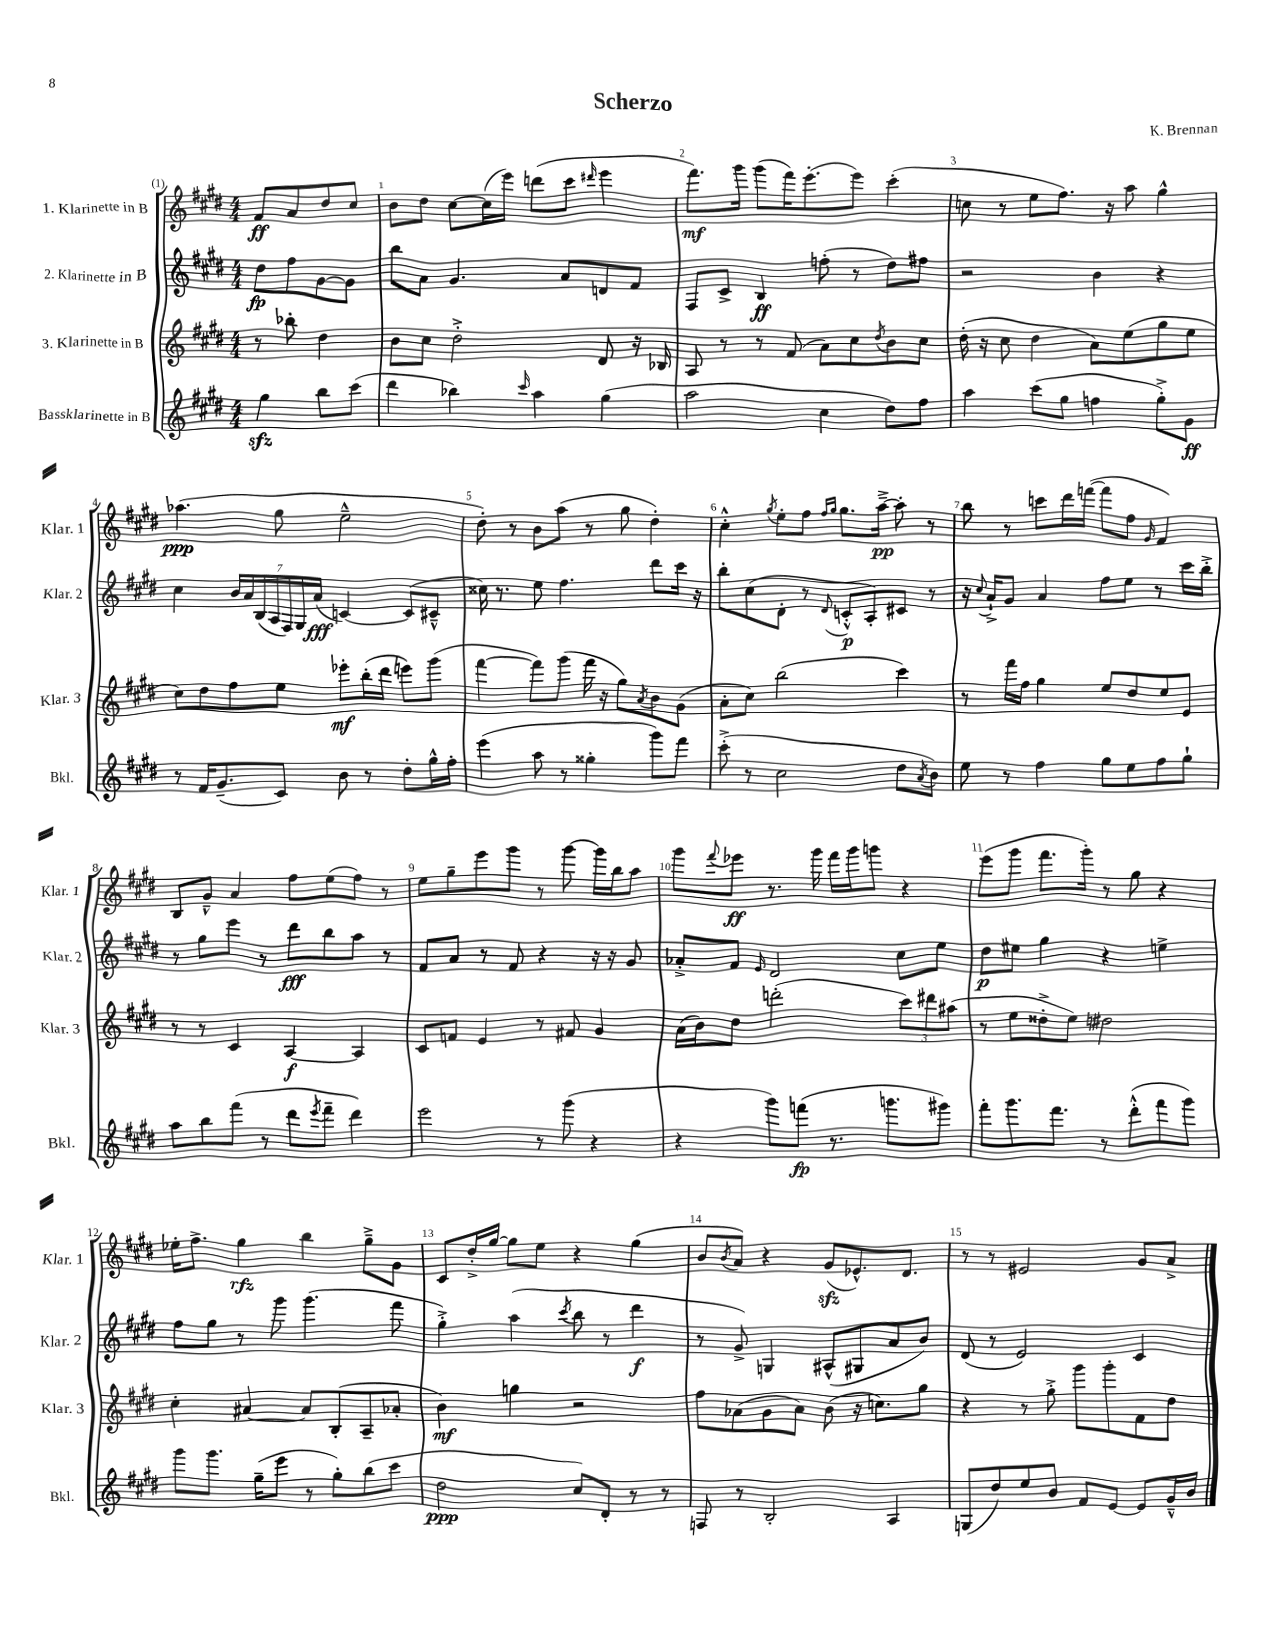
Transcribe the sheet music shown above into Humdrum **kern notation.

**kern	**dynam	**kern	**dynam	**kern	**dynam	**kern	**dynam
*part4	*part4	*part3	*part3	*part2	*part2	*part1	*part1
*staff4	*staff4	*staff3	*staff3	*staff2	*staff2	*staff1	*staff1
*I"Bassklarinette in B	*	*I"3. Klarinette in B	*	*I"2. Klarinette in B	*	*I"1. Klarinette in B	*
*I'Bkl.	*	*I'Klar. 3	*	*I'Klar. 2	*	*I'Klar. 1	*
*clefG2	*	*clefG2	*	*clefG2	*	*clefG2	*
*k[f#c#g#d#]	*	*k[f#c#g#d#]	*	*k[f#c#g#d#]	*	*k[f#c#g#d#]	*
*M4/4	*	*M4/4	*	*M4/4	*	*M4/4	*
=	=	=	=	=	=	=	=
4gg#zz\	.	8r	.	8dd#\L	fp	8f#/L	ff
.	.	8bb-X'\	.	8ff#\	.	8a/	.
8bb\L	.	4dd#\	.	[8g#\	.	8dd#/	.
(8ccc#\J	.	.	.	8g#\J]	.	8cc#/J	.
=1	=1	=1	=1	=1	=1	=1	=1
4ddd#\	.	8b\L	.	8bb\L	.	8b\L	.
.	.	8cc#\J	.	8a\J	.	8dd#\J	.
4bb-X\)	.	2dd#'^\	.	4.g#/	.	[8cc#\L	.
.	.	.	.	.	.	(16cc#\L]	.
.	.	.	.	.	.	16eee\JJ)	.
16qqccc#/	.	.	.	.	.	.	.
4aa\	.	.	.	.	.	(8dddn\L	.
.	.	.	.	8a/L	.	8ccc#\J	.
.	.	.	.	.	.	16qqddd#X/	.
(4gg#\	.	8d#/	.	8dn/	.	4eee\	.
.	.	16r	.	8f#/J	.	.	.
.	.	16B-X/	.	.	.	.	.
=2	=2	=2	=2	=2	=2	=2	=2
2aa\	.	8A/	.	8F#/L	.	8.fff#\L)	mf
.	.	8r	.	8c#^/J	.	.	.
.	.	.	.	.	.	16ggg#\Jk	.
.	.	8r	.	4B/	ff	(8ggg#\L	.
.	.	(8f#/	.	.	.	16fff#\K)	.
.	.	.	.	.	.	[8.eee'\	.
4cc#\	.	8a\L)	.	(8ffn'\	.	.	.
.	.	8cc#\	.	8r	.	8eee\J]	.
.	.	8qdd#/	.	.	.	.	.
8dd#\L)	.	8b\	.	8dd#\L)	.	(4ccc#'\	.
8ff#\J	.	8cc#\J	.	8ff#X\J	.	.	.
=3	=3	=3	=3	=3	=3	=3	=3
4aa\	.	(16dd#'\	.	2r	.	8ccn\	.
.	.	16r	.	.	.	.	.
.	.	8cc#\	.	.	.	8r	.
(8ccc#\L	.	4dd#\	.	.	.	8ee\L	.
8gg#\J	.	.	.	.	.	8.ff#\J)	.
4ffn\	.	8a\L)	.	4b\	.	.	.
.	.	.	.	.	.	16r	.
.	.	(8ee\	.	.	.	8aa\	.
8gg#'^\L)	.	8gg#\	.	4r	.	4gg#^^\	.
8g#\J	ff	8ee\J	.	.	.	.	.
!!LO:LB:g=z
=4	=4	=4	=4	=4	=4	=4	=4
8r	.	8cc#\L)	.	4cc#\	.	(4.aa-X\	ppp
16f#/KL	.	8dd#\	.	.	.	.	.
(8.g#~/	.	.	.	.	.	.	.
.	.	8ff#\	.	28b/LL	.	.	.
.	.	.	.	28a/	.	.	.
.	.	.	.	(28B/	.	.	.
.	.	.	.	28A/	.	.	.
8c#/J)	.	8ee\J	.	.	.	8gg#\	.
.	.	.	.	28F#/)	.	.	.
.	.	.	.	28G#/	.	.	.
.	.	.	.	(28a/JJ	fff	.	.
8b\	.	8eee-X'\L	mf	[4cn/)	.	2ee~^^\	.
8r	.	(16bb'\L	.	.	.	.	.
.	.	16ddd#\JJ	.	.	.	.	.
8dd#'\L	.	8eeen\L)	.	(8c/L]	.	.	.
16gg#^^\L	.	(8ggg#\J	.	8c#X~^^/J	.	.	.
16ff#'\JJ	.	.	.	.	.	.	.
=5	=5	=5	=5	=5	=5	=5	=5
(4eee\	.	[4fff#\	.	16cc##X\)	.	8dd#'\)	.
.	.	.	.	8.r	.	.	.
.	.	.	.	.	.	8r	.
8aa\	.	8fff#\L])	.	8ee\	.	8b\L	.
8r	.	(8ggg#\J	.	4.ff#\	.	(8aa\J	.
4gg##X'\	.	16fff#\	.	.	.	8r	.
.	.	16r	.	.	.	.	.
.	.	8gg#\L)	.	.	.	8gg#\	.
.	.	8qa/	.	.	.	.	.
8ggg#\L)	.	8b\	.	8ddd#\L	.	4dd#'\)	.
8fff#\J	.	(8g#\J	.	16ccc#\Jk	.	.	.
.	.	.	.	16r	.	.	.
=6	=6	=6	=6	=6	=6	=6	=6
(8ccc#'^\	.	8a'\L	.	8bb'\L	.	4cc#'^^\	.
8r	.	8cc#\J)	.	(8cc#\	.	.	.
.	.	.	.	.	.	8qgg#/	.
2cc#\	.	(2bb\	.	8d#'\J	.	8ee'\L	.
.	.	.	.	8r	.	8ff#\J	.
.	.	.	.	.	.	16qqff#/LL	.
.	.	.	.	8qqd#/	.	16qqgg#/JJ	.
.	.	.	.	8cn'^^/L	p	8.gg#\L	.
.	.	.	.	8A'/)	.	.	.
.	.	.	.	.	.	[16aa~^\Jk	pp
8dd#\L	.	4ccc#\)	.	8c#X/J	.	8aa'\]	.
8qa/	.	.	.	.	.	.	.
8b\J)	.	.	.	8r	.	8r	.
=7	=7	=7	=7	=7	=7	=7	=7
8ee\	.	8r	.	16r	.	8bb\	.
.	.	.	.	8qqcc#/	.	.	.
.	.	.	.	16a`^/KL	.	.	.
8r	.	16fff#\LL	.	8g#/J	.	8r	.
.	.	16ff#\JJ	.	.	.	.	.
4ff#\	.	4gg#\	.	4a/	.	8cccn\L	.
.	.	.	.	.	.	16ddd#\L	.
.	.	.	.	.	.	([16fffn\JJ	.
8gg#\L	.	8ee/L	.	8ff#\L	.	8fff\L]	.
8ee\	.	8dd#/	.	8ee\J	.	8ff#\J	.
.	.	.	.	.	.	16qqg#/	.
8ff#\	.	8ee/	.	8r	.	4f#/)	.
8gg#`\J	.	8e/J	.	16ccc#\LL	.	.	.
.	.	.	.	16bb'^\JJ	.	.	.
!!LO:LB:g=z
=8	=8	=8	=8	=8	=8	=8	=8
8aa\L	.	8r	.	8r	.	8B/L	.
8bb\	.	8r	.	8gg#\L	.	8g#~^^/J	.
(8fff#\J	.	4c#/	.	8eee\J	.	4a/	.
8r	.	.	.	8r	.	.	.
8ddd#\L	.	[4A/	f	8ddd#\L	fff	8ff#\L	.
8qeee/	.	.	.	.	.	.	.
8fff#~\J	.	.	.	8bb\	.	(8ee\	.
4ddd#\)	.	4A/]	.	8aa\J	.	8ff#\J)	.
.	.	.	.	8r	.	8r	.
=9	=9	=9	=9	=9	=9	=9	=9
2eee\	.	8c#/L	.	8f#/L	.	8ee\L	.
.	.	8fn/J	.	8a/J	.	8gg#~\	.
.	.	4e/	.	8r	.	8eee\	.
.	.	.	.	8f#/	.	8ggg#\J	.
8r	.	8r	.	4r	.	8r	.
(8ggg#\	.	8f#X/	.	.	.	[8ggg#\	.
4r	.	4g#/	.	16r	.	16ggg#\LL]	.
.	.	.	.	16r	.	16bb\J	.
.	.	.	.	8g#/	.	8aa\J	.
=10	=10	=10	=10	=10	=10	=10	=10
4r	.	(16a\LL	.	8a-X'^/L	.	8ggg#\L	.
.	.	16b\J)	.	.	.	.	.
.	.	.	.	.	.	8qqfff#/	.
.	.	8dd#\J	.	8f#/J	.	8eee-X\J	ff
.	.	.	.	16qqe/	.	.	.
8ggg#\L)	.	(2dddn'\	.	2d#/	.	8.r	.
(8fffn\J	fp	.	.	.	.	.	.
.	.	.	.	.	.	16ggg#\	.
8.r	.	.	.	.	.	16fff#\LL	.
.	.	.	.	.	.	16ggg#\J	.
.	.	.	.	.	.	8gggn\J	.
8.gggn\L	.	.	.	.	.	.	.
.	.	12ccc#\L)	.	8cc#\L	.	4r	.
.	.	12ddd#X\	.	.	.	.	.
8ggg#X\J)	.	.	.	8ee\J	.	.	.
.	.	(12aa#X\J	.	.	.	.	.
=11	=11	=11	=11	=11	=11	=11	=11
8fff#'\L	.	8r	.	8dd#\L	p	(8eee\L	.
8.ggg#\	.	8ee\L	.	8ee#X\J	.	8ggg#\J	.
.	.	8dd##X'^\	.	4gg#\	.	8.fff#\L	.
8.fff#\J	.	.	.	.	.	.	.
.	.	8ee\J)	.	.	.	.	.
.	.	.	.	.	.	16ggg#'\Jk)	.
8r	.	2dd#X\	.	4r	.	8r	.
(8ddd#'^^\L	.	.	.	.	.	8gg#\	.
8fff#\	.	.	.	4een^\	.	4r	.
8ggg#\J)	.	.	.	.	.	.	.
!!LO:LB:g=z
=12	=12	=12	=12	=12	=12	=12	=12
8ggg#\L	.	4cc#'\	.	8ff#\L	.	16ee-X'\KL	.
.	.	.	.	.	.	8.ff#^\J	.
8.ggg#\J	.	.	.	8gg#\J	.	.	.
.	.	[4a#X/	.	8r	.	4gg#\	rfz
(16gg#~\KL	.	.	.	.	.	.	.
8eee\J	.	.	.	8ggg#\	.	.	.
8r	.	8a#/L]	.	(4.ggg#\	.	4bb\	.
8gg#'\L)	.	(8B'/	.	.	.	.	.
(8bb\	.	8A~/	.	.	.	8gg#~^\L	.
8ccc#\J	.	8a-X'/J	.	8fff#\	.	8g#\J	.
=13	=13	=13	=13	=13	=13	=13	=13
2dd#\	ppp	4b\)	mf	4gg#'^\)	.	8c#/L	.
.	.	.	.	.	.	16dd#'^/L	.
.	.	.	.	.	.	[16gg#/JJ	.
.	.	4ggn\	.	(4aa\	.	8gg#\L]	.
.	.	.	.	.	.	8ee\J	.
.	.	.	.	8qccc#/	.	.	.
8cc#/L)	.	2r	.	8bb\	.	4r	.
8d#'/J	.	.	.	8r	.	.	.
8r	.	.	.	4ddd#\	f	(4gg#\	.
8r	.	.	.	.	.	.	.
=14	=14	=14	=14	=14	=14	=14	=14
8Fn/	.	8ff#\L	.	8r	.	8b/L	.
.	.	.	.	.	.	8qb/	.
8r	.	(8a-X\	.	8g#^/)	.	8a/J)	.
2B'/	.	8g#\	.	4Gn/	.	4r	.
.	.	8a-\J)	.	.	.	.	.
.	.	(8b\	.	(8A#X^^/L	.	(8g#zz/L	.
.	.	16r	.	8G#X/	.	8.e-X^^/)	.
.	.	8.ccn\L)	.	.	.	.	.
4A/	.	.	.	8a/	.	.	.
.	.	.	.	.	.	8.d#/J	.
.	.	8gg#\J	.	8b/J)	.	.	.
=15	=15	=15	=15	=15	=15	=15	=15
(8Gn/L	.	4r	.	(8d#/	.	8r	.
8dd#/)	.	.	.	8r	.	8r	.
8ee/	.	8r	.	2e/)	.	2e#X/	.
8b/J	.	8gg#'^\	.	.	.	.	.
8f#/L	.	8ggg#\L	.	.	.	.	.
[8e/J	.	8ggg#'\	.	.	.	.	.
8e/L]	.	8f#\	.	4c#/	.	8g#/L	.
16g#~^^/L	.	8dd#\J	.	.	.	8a^/J	.
16b/JJ	.	.	.	.	.	.	.
==	==	==	==	==	==	==	==
*-	*-	*-	*-	*-	*-	*-	*-
